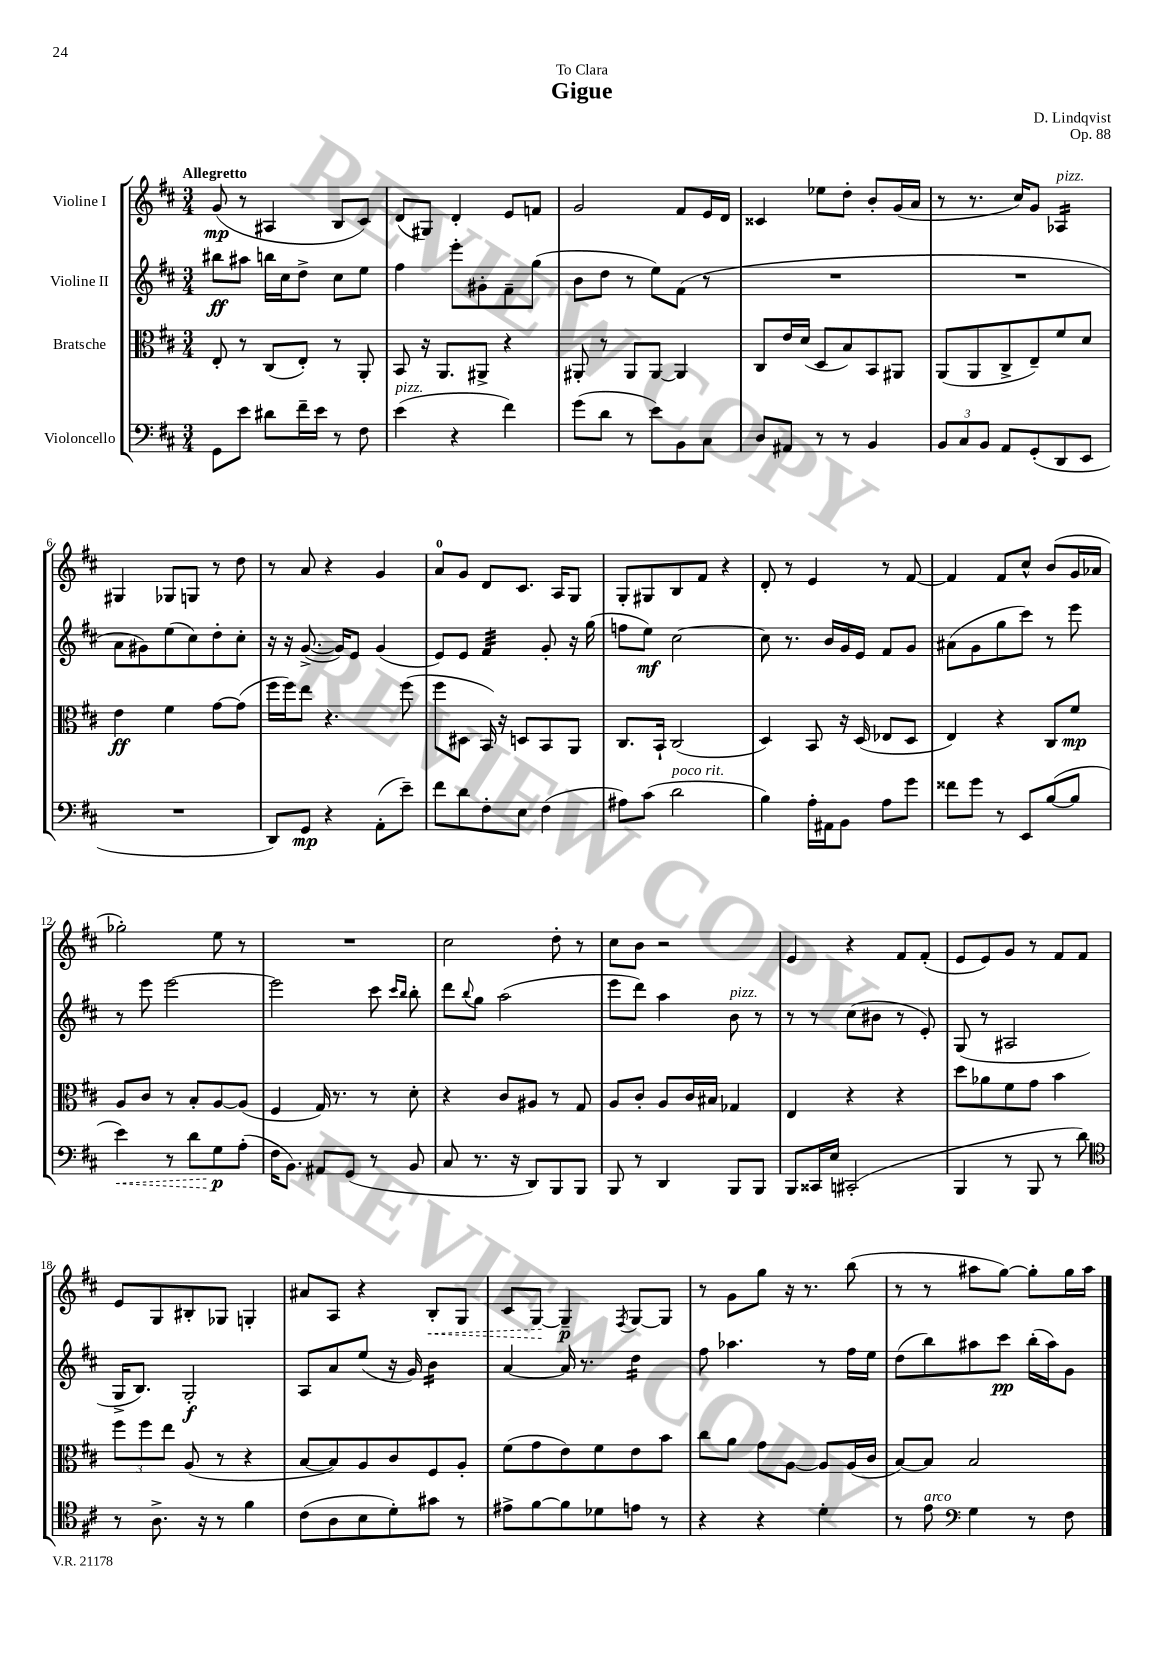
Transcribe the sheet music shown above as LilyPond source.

\header { title = "Gigue" composer = "D. Lindqvist" dedication = "To Clara" opus = "Op. 88" }
<<
\new StaffGroup <<
\new Staff = "s0" \with { instrumentName = "Violine I" } {
    \clef treble \key d \major \numericTimeSignature \time 3/4 \tempo "Allegretto"
    g'8\mp( r8 ais4 b8 cis'8) |
    d'8( gis8) d'4-. e'8 f'8 |
    g'2 fis'8 e'16 d'16 |
    cisis'4 ees''8 d''8-. b'8-. g'16( a'16 |
    r8 r8. cis''16) g'8 aes4:16^\markup { \italic "pizz." } |
    gis4 ges8 g8 r8 d''8 |
    r8 a'8 r4 g'4 |
    a'8-0 g'8 d'8 cis'8. a16 g8 |
    g8-. gis8 b8 fis'8 r4 |
    d'8-. r8 e'4 r8 fis'8~ |
    fis'4 fis'8 cis''8-^ b'8( g'16 aes'16 |
    ges''2-.) e''8 r8 |
    R2. |
    cis''2 d''8-. r8 |
    cis''8 b'8 r2 |
    e'4 r4 fis'8 fis'8-.( |
    e'8 e'8) g'8 r8 fis'8 fis'8 |
    e'8 g8 bis8-. ges8 g4-. |
    ais'8 a8 r4 \once \override Hairpin.style = #'dashed-line b8-.\< g8 |
    cis'8 g8~\! g4--\p \acciaccatura { fis8 } g8~ g8 |
    r8 g'8 g''8 r16 r8. b''8( |
    r8 r8 ais''8 g''8~) g''8-. g''16 ais''16 \bar "|." |
}
\new Staff = "s1" \with { instrumentName = "Violine II" } {
    \clef treble \key d \major \numericTimeSignature \time 3/4
    bis''8\ff ais''8 b''16 cis''16 d''8-> cis''8 e''8 |
    fis''4 e'''8-. gis'8-. fis'8-- g''8( |
    b'8 d''8 r8 e''8) fis'8( r8 |
    R2. |
    R2. |
    a'8 gis'8) e''8( cis''8) d''8-. cis''8-. |
    r16 r16 g'8.~->( g'16) e'8 g'4( |
    e'8) e'8 fis'4:32 g'8-. r16 g''16( |
    f''8 e''8\mf) cis''2~ |
    cis''8 r8. b'16 g'16 e'16 fis'8 g'8 |
    ais'8( g'8 g''8 cis'''8) r8 e'''8 |
    r8 e'''8 e'''2~ |
    e'''2 cis'''8 \grace { cis'''16 b''16 } b''8-. |
    d'''8 \appoggiatura { b''8 } g''8 a''2( |
    e'''8 d'''8) a''4 b'8^\markup { \italic "pizz." } r8 |
    r8 r8 cis''8( bis'8 r8 e'8-.) |
    g8( r8 ais2 |
    g16-> b8.) g2-.\f |
    a8 a'8 e''8( r16 g'16) b'4:16 |
    a'4~ a'16 r8. d''4:16 |
    fis''8 aes''4. r8 fis''16 e''16 |
    d''8( b''8) ais''8 cis'''8\pp b''16-.( ais''16) g'8 \bar "|." |
}
\new Staff = "s2" \with { instrumentName = "Bratsche" } {
    \clef alto \key d \major \numericTimeSignature \time 3/4
    e8-. r8 cis8( e8-.) r8 a,8-. |
    b,8 r16 a,8. ais,8-> r4 |
    ais,8-. r8 ais,8 ais,8~ ais,4 |
    cis8 e'16 d'16( d8 b8) b,8 ais,8 |
    a,8( a,8 cis8-> e8--) fis'8 d'8 |
    e'4\ff fis'4 g'8~ g'8( |
    fis''16 fis''16) e''8 r4. fis''8( |
    fis''8 dis8 b,16) r16 d8 b,8 a,8 |
    cis8. b,16-! cis2( |
    d4) b,8 r16 d16( ees8 d8 |
    e4) r4 cis8 fis'8\mp |
    a8 cis'8 r8 b8-. a8~ a8( |
    fis4 g16) r8. r8 d'8-. |
    r4 cis'8 ais8 r8 g8 |
    a8 cis'8-. a8 cis'16 bis16 ges4 |
    e4 r4 r4 |
    d''8 aes'8 fis'8 g'8 b'4 |
    \tuplet 3/2 { fis''8 fis''8 e''8 } a8( r8 r4 |
    b8~ b8) a8 cis'8 fis8 a8-. |
    fis'8( g'8 e'8) fis'8 e'8 b'8 |
    cis''8 a'8 g'8 a8~ a8 a16( cis'16 |
    b8~) b8 b2 \bar "|." |
}
\new Staff = "s3" \with { instrumentName = "Violoncello" } {
    \clef bass \key d \major \numericTimeSignature \time 3/4
    g,8 e'8 dis'8 fis'16-- e'16 r8 fis8 |
    e'4^\markup { \italic "pizz." }( r4 fis'4) |
    g'8( d'8 r8 e'8) b,8 cis8 |
    d8 ais,8 r8 r8 b,4 |
    \tuplet 3/2 { b,8 cis8 b,8 } a,8 g,8-.( d,8 e,8 |
    R2. |
    d,8) g,8\mp r4 a,8-.( e'8--) |
    fis'8 d'8 fis8-. e8 fis4( |
    ais8) cis'8( d'2^\markup { \italic "poco rit." } |
    b4) a16-. ais,16 b,8 a8 g'8 |
    fisis'8 g'8 r8 e,8 b8~( b8 |
    \once \override Hairpin.style = #'dashed-line e'4\<) r8 d'8 g8\p\! a8-.( |
    fis16 b,8.) ais,8 g,8( r8 b,8 |
    cis8 r8. r16 d,8) b,,8 b,,8 |
    b,,8 r8 d,4 b,,8 b,,8 |
    b,,8 cisis,16 e16 cis,2-.( |
    b,,4 r8 b,,8 r8 d'8) |
    \clef tenor r8 a8.-> r16 r8 fis'4 |
    cis'8( a8 b8 d'8-.) gis'8 r8 |
    eis'8-> fis'8~ fis'8 des'8 e'8 r8 |
    r4 r4 d'4-. |
    r8 e'8^\markup { \italic "arco" } \clef bass g4 r8 fis8 \bar "|." |
}
>>
>>
